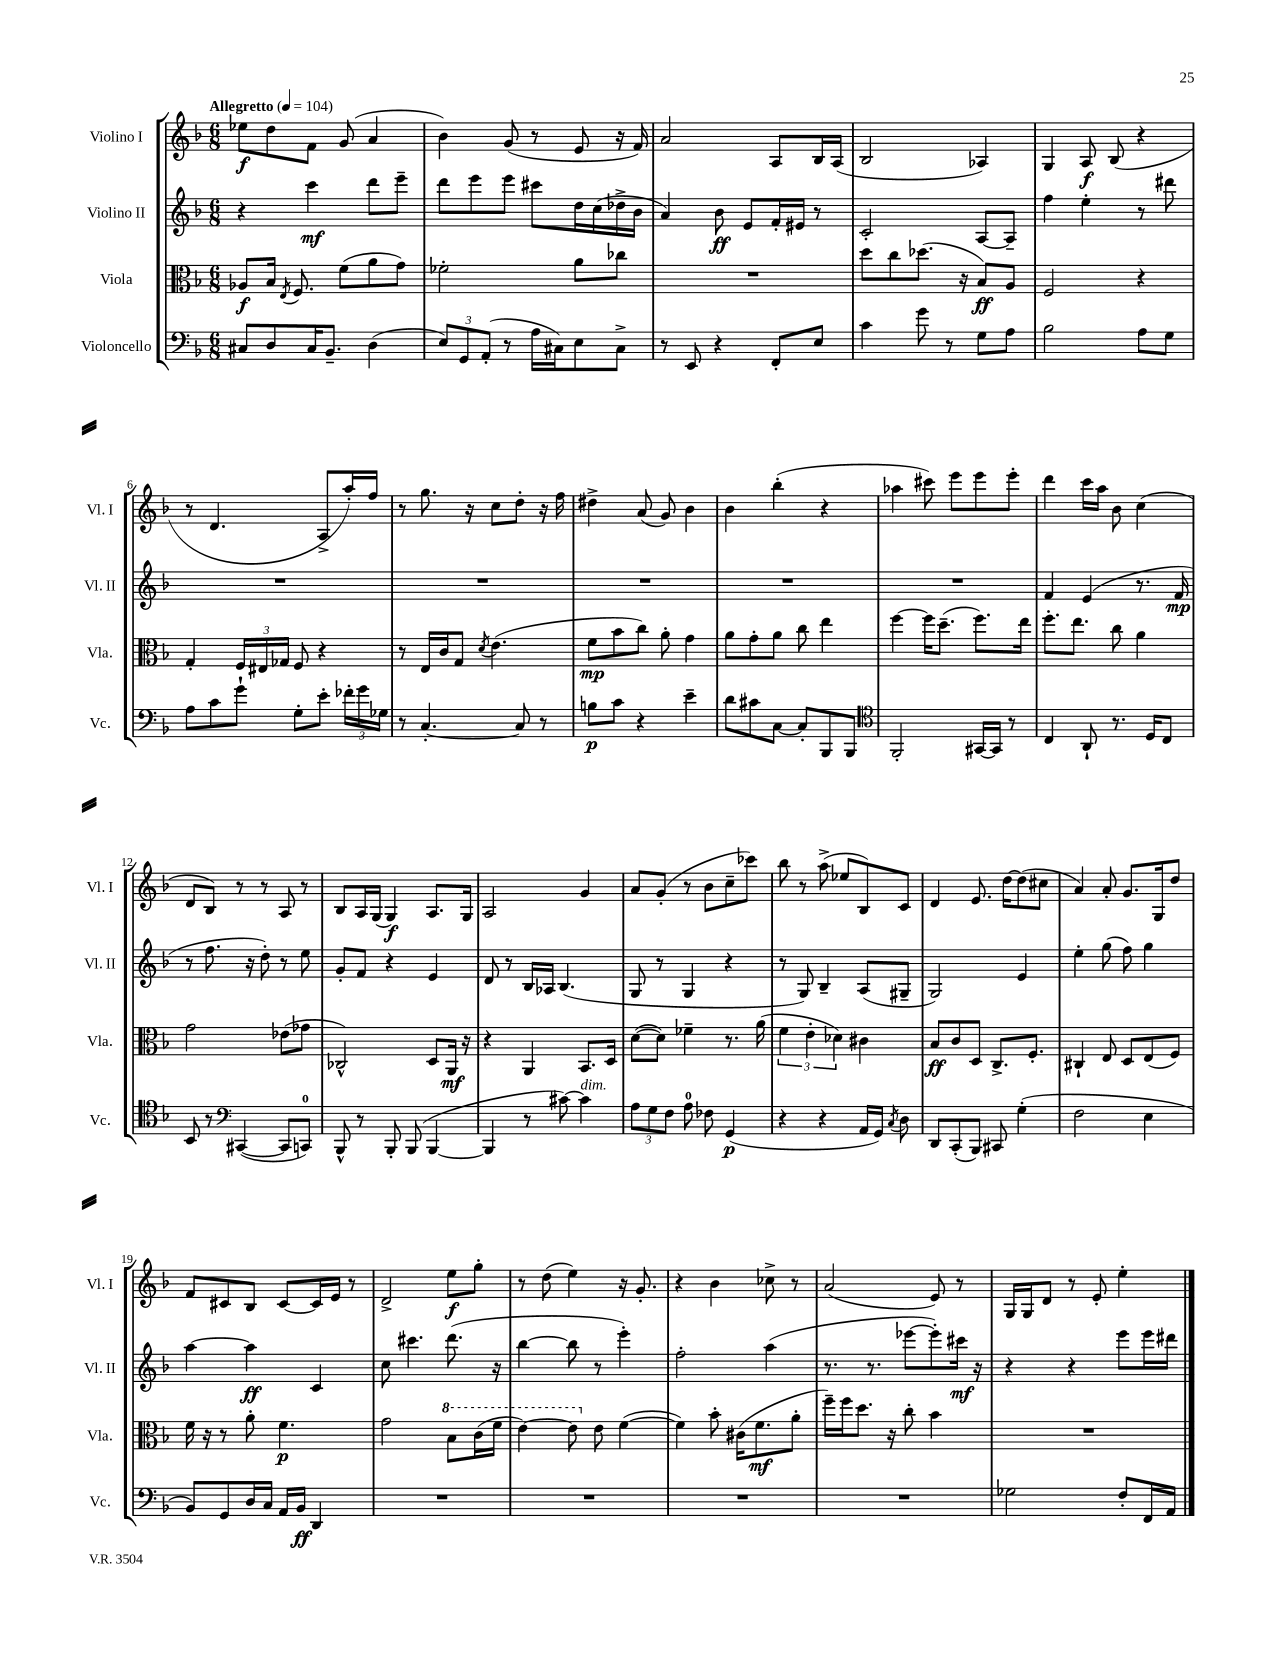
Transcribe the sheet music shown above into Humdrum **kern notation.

**kern	**kern	**kern	**kern
*staff4	*staff3	*staff2	*staff1
*clefF4	*clefC3	*clefG2	*clefG2
*k[b-]	*k[b-]	*k[b-]	*k[b-]
*M6/8	*M6/8	*M6/8	*M6/8
*MM104	*MM104	*MM104	*MM104
8C#	8A-	4r	8ee-
8D	16B-	.	8dd
.	8qE	.	.
.	8.F	.	.
16C#	.	4ccc	8f
8.BB-~	.	.	.
.	(8f	.	(8g
(4D	8a	8ddd	4a
.	8g)	8eee~	.
=	=	=	=
12E)	2f-'	8ddd	4b-)
12GG	.	.	.
.	.	8eee	.
(12AA'	.	.	.
8r	.	8eee	(8g
16A	.	8ccc#	8r
16C#)	.	.	.
8E	8a	16dd	8e
.	.	(16cc	.
8C#^	8cc-	16dd-^	16r
.	.	16b-	16f)
=	=	=	=
8r	2.r	4a)	2a
8EE	.	.	.
4r	.	8b-	.
.	.	8e	.
8FF'	.	16f'	8A
.	.	16e#	.
8E	.	8r	16B-
.	.	.	(16A
=	=	=	=
4c	8dd	2c'	2B-
.	8cc	.	.
8g	(8.dd-	.	.
8r	.	.	.
.	16r	.	.
8G	8B-)	[8A	4A-)
8A	8A	8A~]	.
=	=	=	=
2B-	2F	4ff	4G
.	.	4ee'	8A
.	.	.	(8B-
8A	4r	8r	4r
8G	.	8ddd#	.
=	=	=	=
8A	4G'	2.r	8r
8c	.	.	4.d
8g`	24F	.	.
.	24E#	.	.
.	24G-	.	.
8G'	8F	.	.
8e'	4r	.	8A^
24f-'	.	.	16aa')
24g	.	.	.
.	.	.	16ff
24G-	.	.	.
=	=	=	=
8r	8r	2.r	8r
[4.C'	16E	.	8.gg
.	16c	.	.
.	8G	.	.
.	.	.	16r
.	8qd	.	.
.	(4.e	.	8cc
8C]	.	.	8dd'
8r	.	.	16r
.	.	.	16ff
=	=	=	=
8B	8f	2.r	4dd#^
8c	8b-	.	.
4r	8cc)	.	(8a
.	8a'	.	8g)
4e~	4g	.	4b-
=	=	=	=
8d	8a	2.r	4b-
8c#	8g'	.	.
[8C	8a	.	(4bb-'
8C']	8cc	.	.
8BBB-	4ee	.	4r
8BBB-	.	.	.
=	=	=	=
*clefC4	*	*	*
2FF'	[4ff	2.r	4aa-
.	16ff]	.	8ccc#)
.	(8.dd~	.	.
.	.	.	8eee
[16GG#	8.ff)	.	8eee
16GG#]	.	.	.
8r	.	.	8eee'
.	16ee	.	.
=	=	=	=
4C	8.ff'	4f	4ddd
.	8.ee	.	.
8AA`	.	(4e	16ccc
.	.	.	16aa
8.r	8cc	.	8b-
.	4a	8.r	(4cc
16D	.	.	.
8C	.	.	.
.	.	16f	.
=	=	=	=
8BB-	2g	8r	8d
8r	.	8.ff	8B-)
*clefF4	*	*	*
([4CC#	.	.	8r
.	.	16r	.
.	.	8dd')	8r
8CC#]	(8e-	8r	8A
8CC)	8g-	8ee	8r
=	=	=	=
8BBB-^^	2C-^^)	8g'	8B-
8r	.	8f	16A
.	.	.	(16G
8BBB-'	.	4r	4G)
(8BBB-	.	.	.
[4BBB-	8D	4e	8.A
.	16AA	.	.
.	16r	.	16G
=	=	=	=
4BBB-]	4r	8d	2A
.	.	8r	.
8r	4AA	16B-	.
.	.	16A-	.
[8c#)	.	(4.B-	.
4c#]	8.BB-	.	4g
.	16D	.	.
=	=	=	=
12A	([8d	8G	8a
12G	.	.	.
.	8d])	8r	(8g'
12F	.	.	.
8A	4f-~	4G	8r
8F-	.	.	8b-
(4GG	8.r	4r	8cc~
.	.	.	8ccc-)
.	(16a	.	.
=	=	=	=
4r	6f	8r	8bb-
.	.	8G)	8r
.	6e'	.	.
4r	.	4B-~	(8aa^
.	6d-)	.	.
.	.	.	8ee-
16AA	4c#	(8A	8B-)
16GG)	.	.	.
8qC	.	.	.
8D	.	8G#~	8c
=	=	=	=
8DD	8B-	2G)	4d
(8CC'	8c	.	.
8BBB-)	8D	.	8.e
8CC#	8.C^	.	.
.	.	.	[16dd
(4G'	.	4e	(8dd]
.	8.F'	.	.
.	.	.	8cc#
=	=	=	=
2F	4C#`	4ee'	4a)
.	8E	(8gg	8a'
.	8D	8ff)	8.g
4E	(8E	4gg	.
.	.	.	16G
.	8F)	.	8dd
=	=	=	=
8BB-)	16f	[4aa	8f
.	16r	.	.
8GG	8r	.	8c#
16D	8a'	4aa]	8B-
16C	.	.	.
16AA	4.f	.	[8c#
16BB-	.	.	.
4DD	.	4c	16c#]
.	.	.	16e
.	.	.	8r
=	=	=	=
2.r	2g	8cc	2d^
.	.	4.ccc#	.
.	8b-	(8.ddd	8ee
.	(16cc	.	8gg'
.	16ff	16r	.
=	=	=	=
2.r	[4ee)	[4bb-	8r
.	.	.	(8dd
.	8ee]	8bb-]	4ee)
.	8e	8r	.
.	([4f	4eee')	16r
.	.	.	8.g'
=	=	=	=
2.r	4f])	2ff'	4r
.	8b-'	.	4b-
.	(16c#	.	.
.	8.f	.	.
.	.	(4aa	8cc-^
.	8a'	.	8r
=	=	=	=
2.r	16ff~)	8.r	(2a
.	16ff	.	.
.	8.dd	.	.
.	.	8.r	.
.	16r	.	.
.	8cc'	[8eee-	.
.	4b-	8eee-'])	8e)
.	.	16ccc#	8r
.	.	16r	.
=	=	=	=
2G-	2.r	4r	16G
.	.	.	16G
.	.	.	8d
.	.	4r	8r
.	.	.	8e'
8F'	.	8eee	4ee'
16FF	.	16eee	.
16AA	.	16ddd#	.
==	==	==	==
*-	*-	*-	*-
